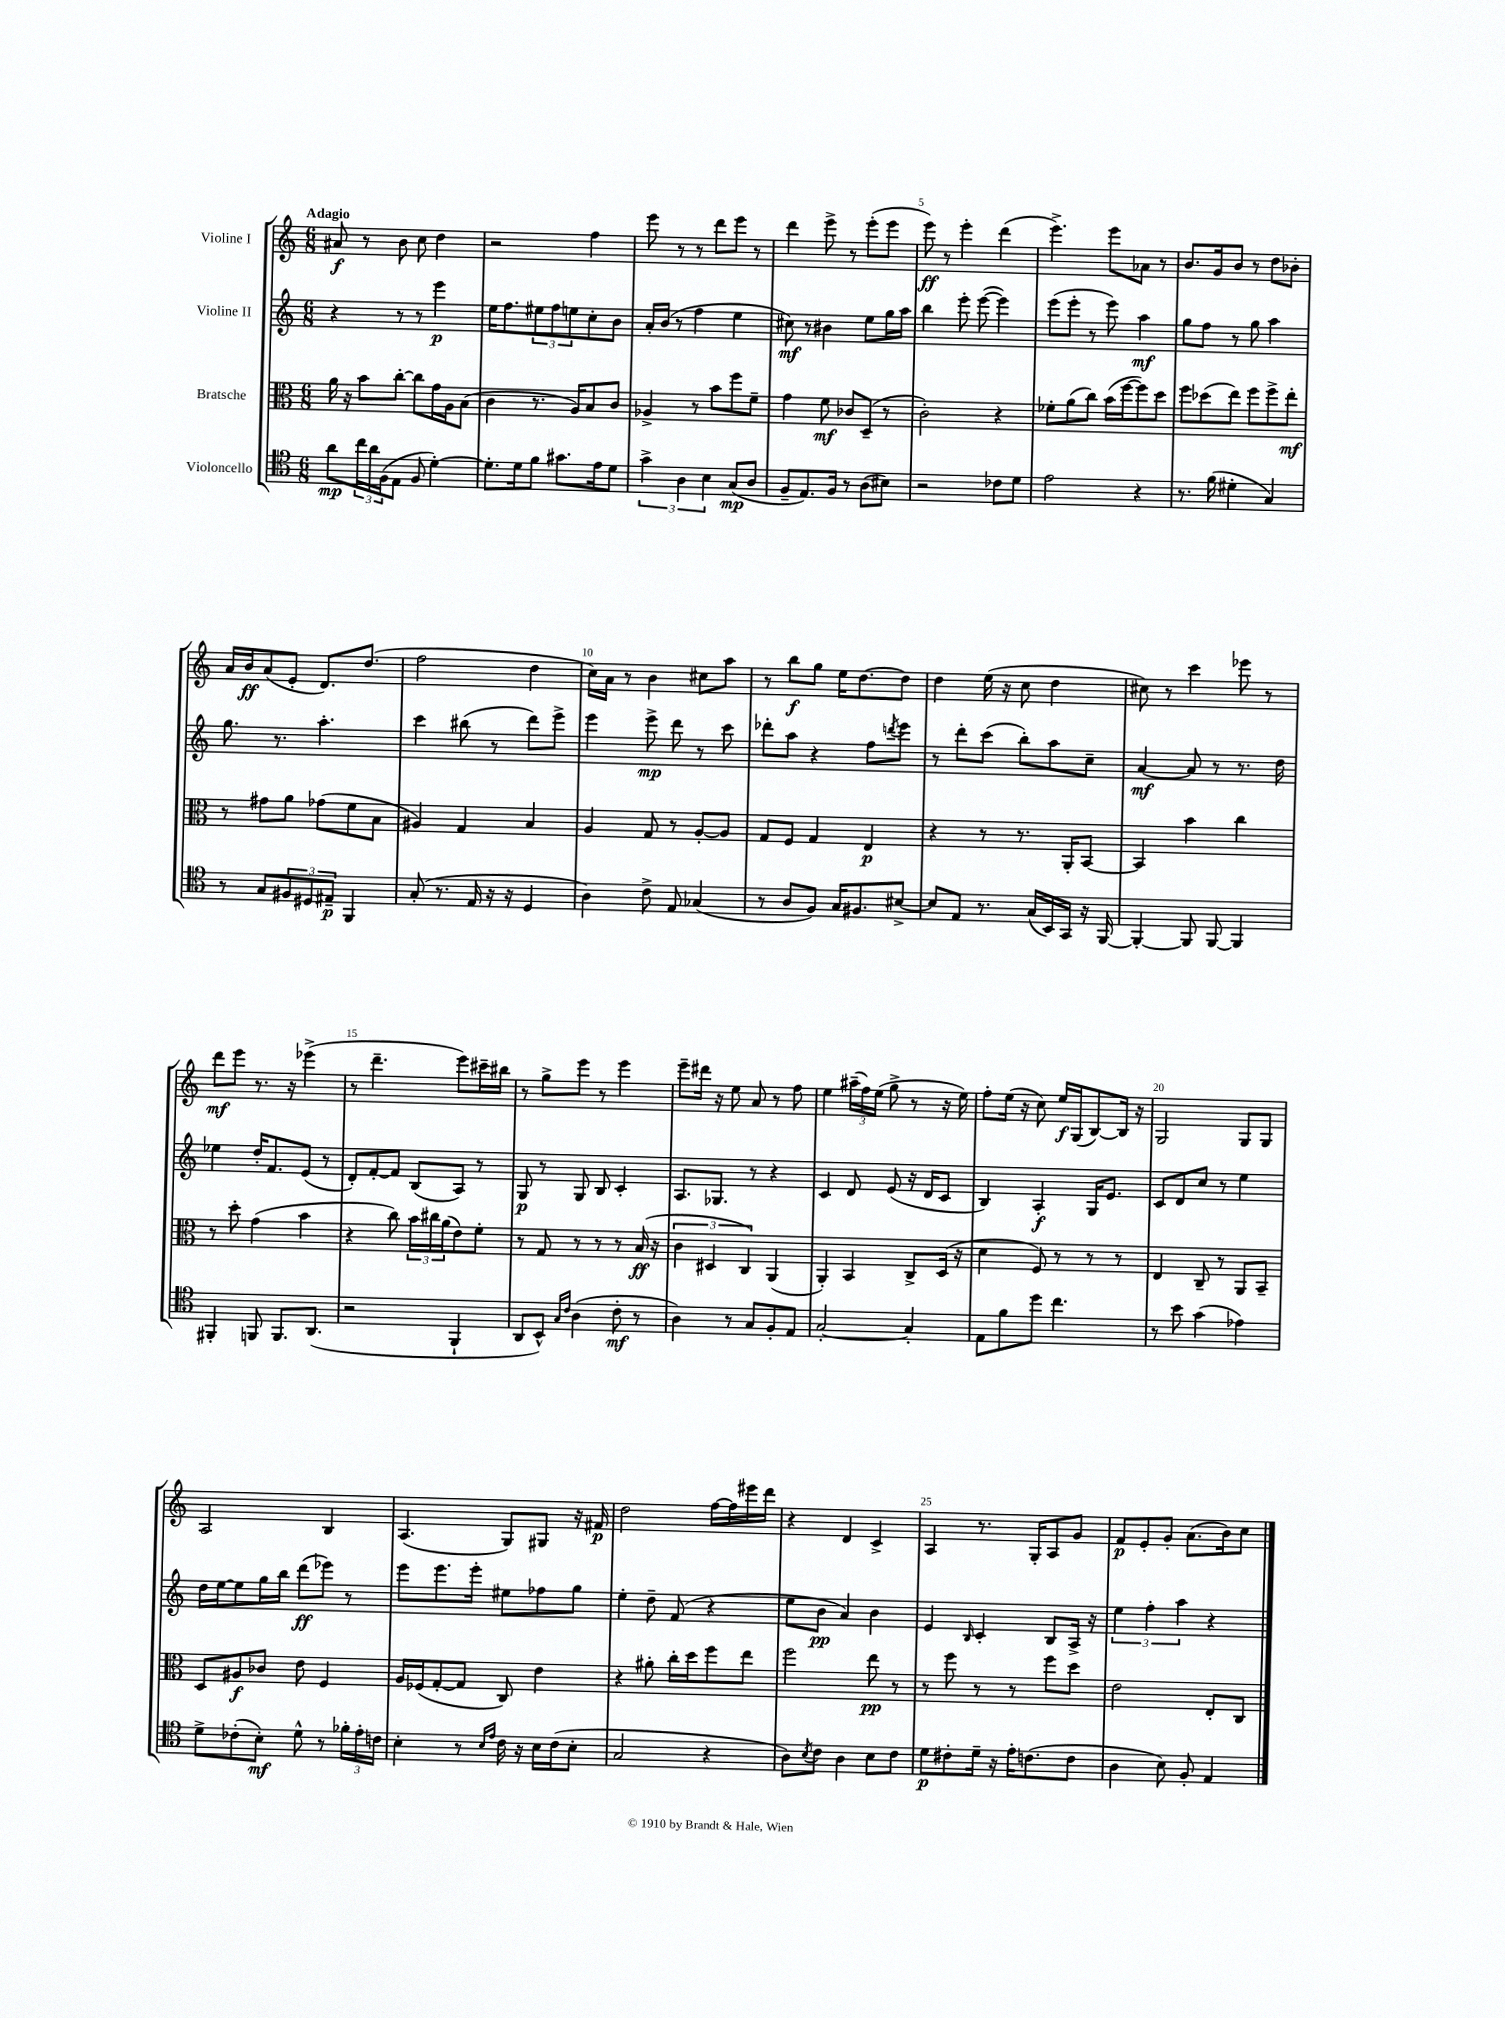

**kern	**kern	**kern	**kern
*staff4	*staff3	*staff2	*staff1
*clefC4	*clefC3	*clefG2	*clefG2
*k[]	*k[]	*k[]	*k[]
*M6/8	*M6/8	*M6/8	*M6/8
8a	16a	4r	8a#
.	16r	.	.
24cc	8b	.	8r
24a	.	.	.
(24F	.	.	.
8E	[8cc'	8r	8b
8F	8cc]	8r	8cc
[4d')	16g	4eee	4dd
.	16A	.	.
.	(8B	.	.
=	=	=	=
8.d']	4c	16ee	2r
.	.	8.ff	.
16d	.	.	.
8f	8.r	12ee#	.
.	.	12ff	.
8.g#	.	.	.
.	.	12ee	.
.	16A)	.	.
.	8B	8cc'	4ff
16e	.	.	.
8d	8c	8b	.
=	=	=	=
6g^	4A-^	16a'	8eee
.	.	(16b	.
.	.	8r	8r
6A	.	.	.
.	8r	4ff	8r
6B	.	.	.
.	8b	.	8ddd
(8G	8ff	4ee	8eee
8A	8f~	.	8r
=	=	=	=
8F~	4g	8cc#)	4ddd
8.E)	.	8r	.
.	8f	4b#	8eee^
16F	.	.	.
8r	8c-	.	8r
(8A	(8D~	8ee	(8eee'
8B#)	8r	16gg	8eee
.	.	16aa	.
=	=	=	=
2r	2c')	4bb	8eee)
.	.	.	8r
.	.	8eee'	4eee'
.	.	([8eee	.
8c-	4r	4eee])	(4ddd
8d	.	.	.
=	=	=	=
2e	8f-'	(8eee	4.eee^)
.	(8a	8eee'	.
.	8cc)	8r	.
.	(16b	8eee)	8eee
.	[16ff	.	.
4r	8ff])	4aa	8a-
.	8dd	.	8r
=	=	=	=
8.r	8ff	8gg	8.b
.	(8dd-	8ff	.
(16f	.	.	16g
4d#'	8ee)	8r	8b
.	8ff	8gg	8r
4G)	8ff^	4aa	8dd
.	8ee'	.	8b-'
=	=	=	=
8r	8r	8.gg	16a
.	.	.	16b
8G	8g#	.	(8a
.	.	8.r	.
12F#	8a	.	8e'
12D#	.	.	.
.	(8g-	4.aa'	8.d)
12E#~	.	.	.
4FF	8f	.	.
.	.	.	(8.dd
.	8B	.	.
=	=	=	=
(8G'	4A#)	4ccc	2ff
8.r	.	.	.
.	4G	(8bb#	.
16E	.	.	.
16r	.	8r	.
16r	.	.	.
4D	4B	8ddd)	4dd
.	.	8eee^	.
=	=	=	=
4A)	4A	4eee	16cc)
.	.	.	16a
.	.	.	8r
8c^	8G	8eee^	4b
8E	8r	8ddd	.
(4G-	[8A'	8r	8cc#
.	8A]	8ccc	8aa
=	=	=	=
8r	8G	8ddd-'	8r
8A	8F	8aa	8bb
8F)	4G	4r	8gg
16G	.	.	16ee
8.F#	.	.	[8.dd
.	4E	8ff	.
.	.	8qddd	.
[8B#^	.	8eee	8dd]
=	=	=	=
8B#]	4r	8r	4dd
8E	.	8ddd'	.
8.r	8r	(8ccc	(16ee
.	.	.	16r
.	8.r	8bb')	8cc
(16G	.	.	.
16BB)	.	8aa	4dd
16GG	16AA'	.	.
16r	[8BB	8cc~	.
[16FF	.	.	.
=	=	=	=
4FF'_	4BB]	[4a	8cc#)
.	.	.	8r
8FF]	4b	8a]	4ccc
[8FF	.	8r	.
4FF]	4cc	8.r	8eee-
.	.	.	8r
.	.	16dd	.
=	=	=	=
4FF#'	8r	4ee-	8ddd
.	8dd'	.	8eee
8FF	(4g	16dd'	8.r
.	.	8.f	.
8.FF	.	.	.
.	.	.	16r
.	4b	(8e	(4eee-^
(8.AA	.	.	.
.	.	8r	.
=	=	=	=
2r	4r	8d')	8r
.	.	[8f'	4.ddd~
.	8cc)	8f]	.
.	24b	(8B	.
.	24cc#	.	.
.	(24a	.	.
4FF`	8e)	8A)	8eee)
.	8f'	8r	16ccc#~
.	.	.	16bb#
=	=	=	=
8AA	8r	8G	8r
8BB^^)	8G	8r	8gg^
16qqG	.	.	.
16qqc	.	.	.
(4A	8r	8G	8eee
.	8r	8B	8r
8c'	8r	4c'	4eee
8r	(16B	.	.
.	16r	.	.
=	=	=	=
4A)	6c	8.A	8eee~
.	.	.	16ddd#
.	6D#	.	.
.	.	8.G-	16r
8r	.	.	8ee
.	6C)	.	.
8G	.	8r	8a
8F'	(4AA	4r	8r
8E	.	.	8ff
=	=	=	=
[2G'	4AA')	4c	4ee
.	4BB	8d	(24aa#~
.	.	.	24ff)
.	.	.	(24ee
.	.	(8e	8gg^
4G']	8C^	16r	8r
.	.	16d	.
.	(16D	8c	16r
.	16r	.	16ee)
=	=	=	=
8E	4d	4B)	8ff'
8f	.	.	(16ee
.	.	.	16r
8dd	8F)	4A'	8cc)
4.cc	8r	.	16ee
.	.	.	(16G
.	8r	16G	[8B)
.	.	8.e	.
.	8r	.	16B]
.	.	.	16r
=	=	=	=
8r	4E	8c	2G
8b	.	8d	.
(4g	8C~	8cc	.
.	8r	8r	.
4e-)	8AA	4ee	8G
.	8BB~	.	8G
=	=	=	=
8d^	8D	16dd	2A
.	.	[16ee	.
(8c-'	8A#	8ee]	.
8B')	8c-	16gg	.
.	.	16bb	.
8d^^	8e	(8ddd	.
8r	4F	8eee-)	4B
24f-'	.	8r	.
24e'	.	.	.
24c	.	.	.
=	=	=	=
4B'	16A	8eee	(4.A
.	(16F-	.	.
.	[8G'	8.eee	.
8r	8G]	.	.
.	.	16eee'	.
16qqB	.	.	.
16qqe	.	.	.
16c	8C)	8ee#	8G)
16r	.	.	.
16B	4e	8ff-	8G#
(16c	.	.	.
8B'	.	8gg	16r
.	.	.	16f#
=	=	=	=
2G	4r	4ee'	2dd
.	8a#'	8dd~	.
.	16cc'	(8f	.
.	16dd	.	.
4r	8ff	4r	[16ff
.	.	.	16ff]
.	8ee	.	16eee#
.	.	.	16ddd
=	=	=	=
8A)	2ff	8ee	4r
8qB	.	.	.
8c	.	8b	.
4A	.	4a)	4d
8B	8ee	4b	4c^
8c	8r	.	.
=	=	=	=
8d	8r	4e	4A
8c#'	8ff	.	.
.	.	16qqB	.
16d~	8r	4c'	8.r
16r	.	.	.
16e'	8r	.	.
(8.c	.	.	16G'
.	8ff	8B	8A
8c	8dd	16A^	8g
.	.	16r	.
=	=	=	=
4A	2e	6ee	8f
.	.	.	8e'
.	.	6ff'	.
8B)	.	.	8g'
.	.	6aa	.
8F'	.	.	(8.a
4E	8E'	4r	.
.	.	.	16b)
.	8C	.	8cc
==	==	==	==
*-	*-	*-	*-
